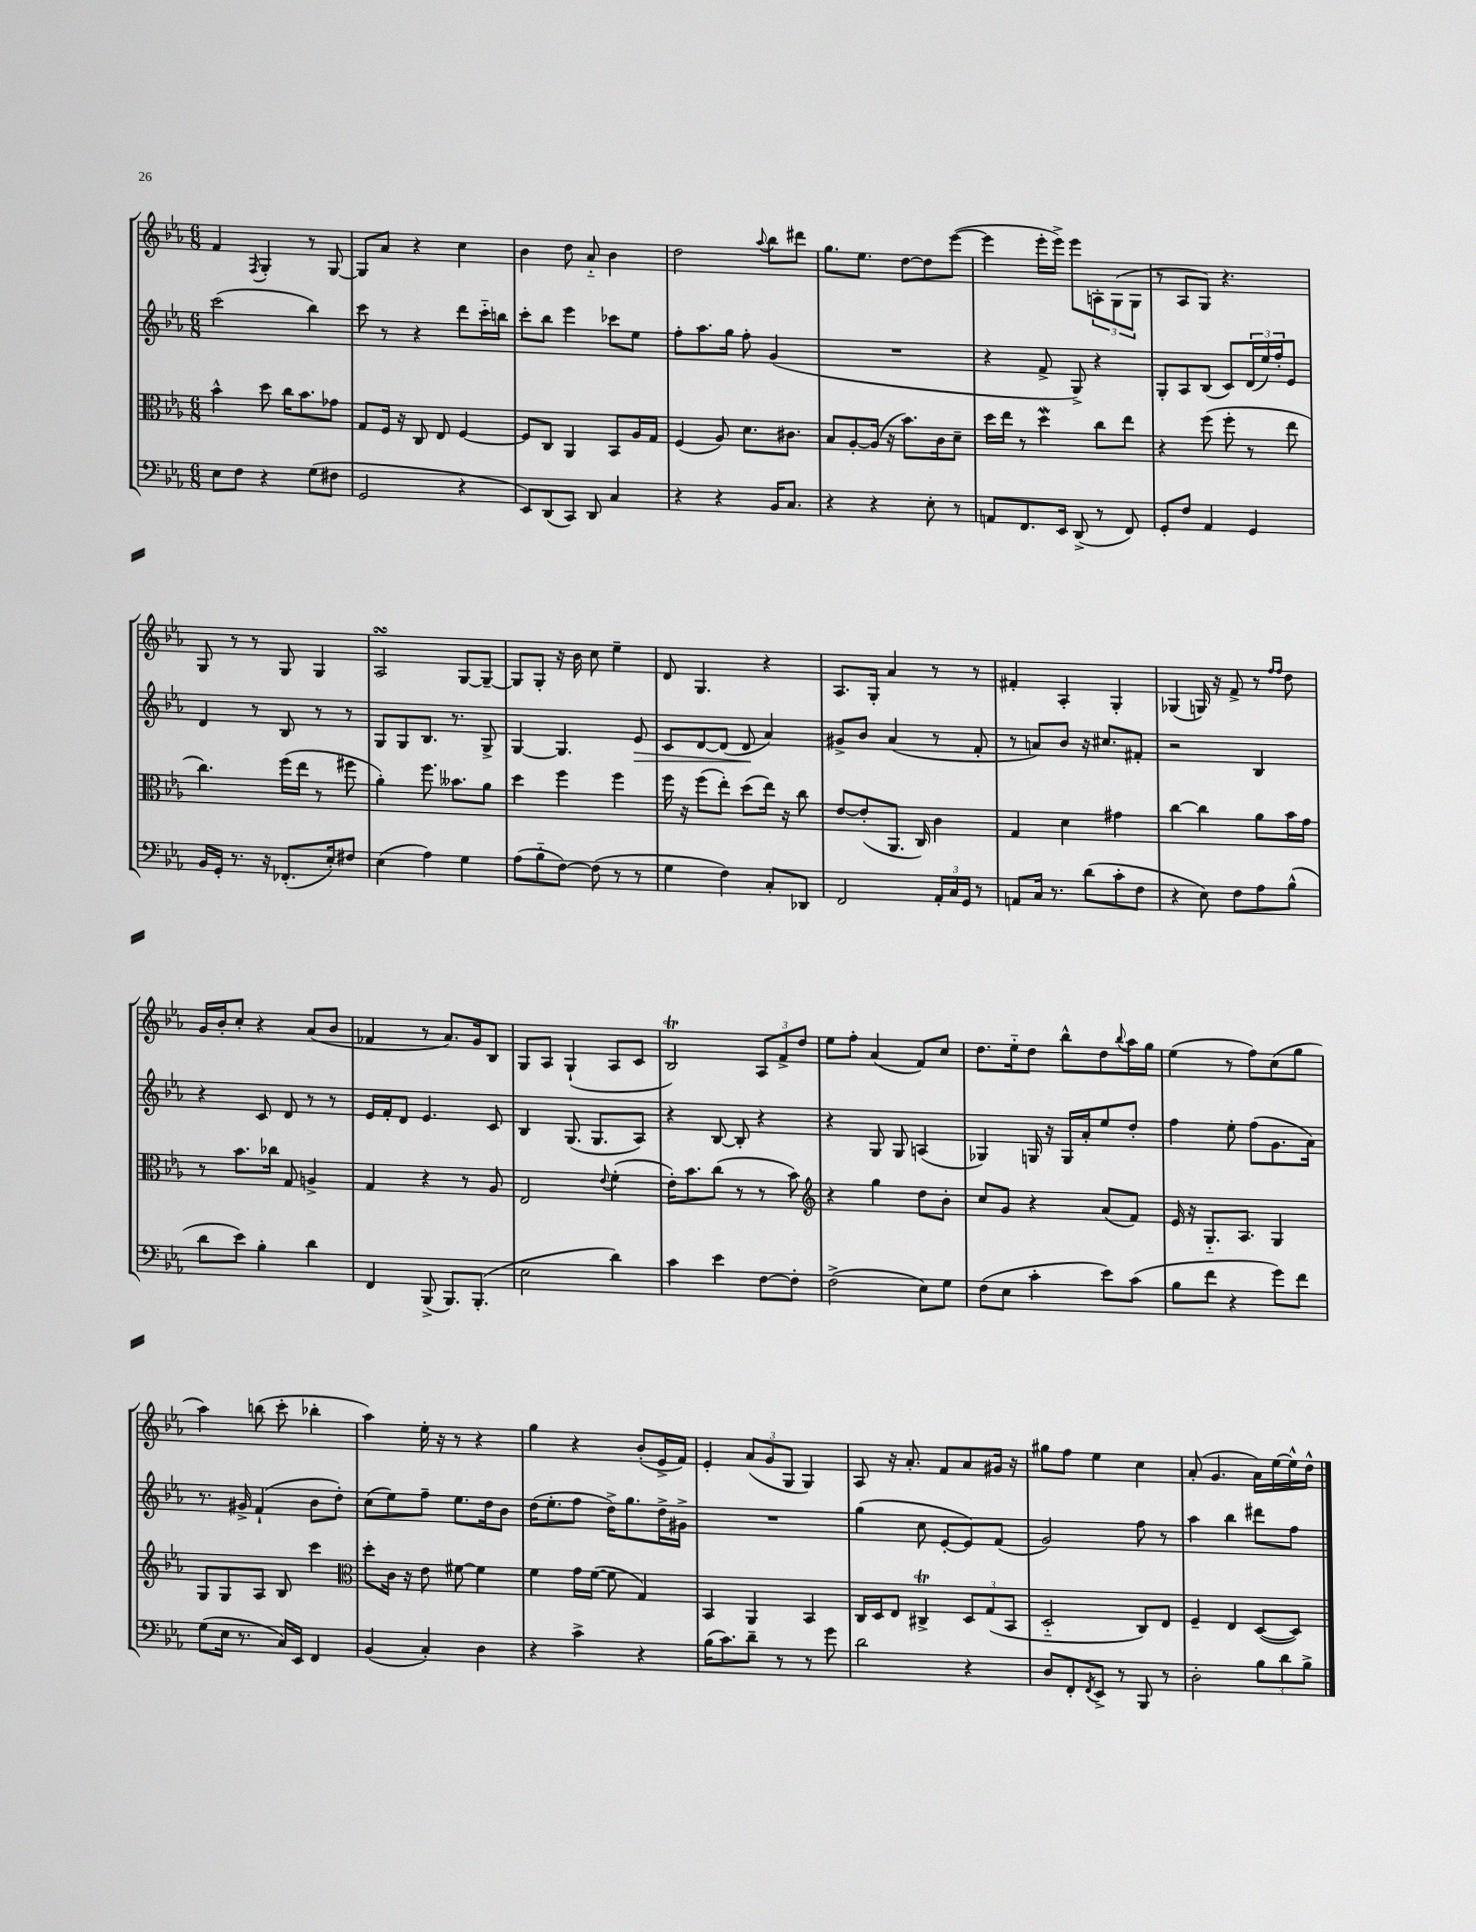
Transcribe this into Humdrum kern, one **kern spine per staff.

**kern	**kern	**kern	**kern
*staff4	*staff3	*staff2	*staff1
*clefF4	*clefC3	*clefG2	*clefG2
*k[b-e-a-]	*k[b-e-a-]	*k[b-e-a-]	*k[b-e-a-]
*M6/8	*M6/8	*M6/8	*M6/8
8E-	4b-^^	(2ccc	4f
8F	.	.	.
.	.	.	8qF
4r	8dd	.	4G'
.	16cc	.	.
.	8.b-	.	.
(8G	.	4bb-)	8r
8F#	8g-	.	[8G
=	=	=	=
2GG	8G	8ccc	8G]
.	16F	8r	8a-
.	16r	.	.
.	8C	4r	4r
.	8E-	.	.
4r	[4F	8ddd	4cc
.	.	16ccc'~	.
.	.	16bb	.
=	=	=	=
8EE-)	8F]	8ccc'	4b-
(8DD	8C	8bb-	.
8CC)	4AA-	4eee-	8dd
8DD	.	.	8a-'~
4C	8BB-	8ccc-	4b-
.	16A-	8ee-	.
.	16G	.	.
=	=	=	=
4r	(4F	8ff'	2dd
.	.	8.aa-	.
4r	8A-)	.	.
.	.	16gg	.
.	8.d	8ff'	.
.	.	.	8qqaa-
16BB-	.	(4g	8bb-
8.C	8.c#	.	.
.	.	.	8ddd#
=	=	=	=
4r	8B-	2.r	8.gg
.	[8A-'	.	.
.	.	.	8.ee-
4r	(16A-]	.	.
.	16r	.	.
.	8.b-)	.	[8dd
8E-'	.	.	8dd]
.	16c	.	.
8r	8d~	.	([8eee-
=	=	=	=
8AA	16dd	4r	4eee-]
.	16ee-	.	.
8.FF	8r	.	.
.	4dd	8f^	16eee-'
16EE-	.	.	16eee-^)
(8DD^	.	8G^)	8eee-
8r	8cc	4r	12A'
.	.	.	(12G
8FF)	8ee-	.	.
.	.	.	12G
=	=	=	=
8GG'	4r	8G'	8r
8F	.	8A-	8A-
4AA-	(8ff	(8B-	8G)
.	8ff'	8c)	4.r
4GG	8r	(24d	.
.	.	24ee-)	.
.	.	24ff'	.
.	8ee-	8e-	.
=	=	=	=
16BB-	4.cc)	4d	8G
16GG'	.	.	.
8.r	.	.	8r
.	.	8r	8r
16r	.	.	.
(8.FF-'	(16ff	8B-	8G
.	16ee-	.	.
.	8r	8r	4G
16E-')	.	.	.
8F#	8ff#	8r	.
=	=	=	=
(4E-	4a-')	8G	2A-
.	.	8G	.
4A-)	8.ff	8.B-	.
.	8.b--	8.r	.
4G	.	.	[8G
.	8a-	8G^	8G~_
=	=	=	=
(8A-	4dd	[4G	8G]
8B-'~	.	.	8G'
[8F)	4ff	4.G]	16r
.	.	.	16b-
(8F]	.	.	8cc
8r	4ff	.	4ee-~
8r	.	8e-	.
=	=	=	=
4G	16ff	8c	8d
.	16r	.	.
.	(8ff	[8d	4.G
4F)	8ee-')	(8d]	.
.	(8dd	8d	.
8C'	16ee-)	4a-)	4r
.	16r	.	.
8DD-	8cc	.	.
=	=	=	=
2FF	[8e-	8g#^	8.A-
.	(8e-']	8b-	.
.	.	.	16G'
.	8.AA-	(4a-	4a-
.	16C)	.	.
24AA-'	4c	8r	8r
24C	.	.	.
24GG	.	.	.
8r	.	8f'	8r
=	=	=	=
8AA	4G	8r	4f#'
16C	.	8a)	.
8.r	.	.	.
.	4d	8b-	4A-'
(8d	.	16r	.
.	.	8.cc#	.
8c'	4g#	.	4G'
8F	.	8f#'	.
=	=	=	=
4r	[4cc	2r	(4G-
8E-)	4cc]	.	16G)
.	.	.	16r
8F	.	.	8f^
8A-	8a-	4B-	8r
.	.	.	16qqff
.	.	.	16qqff
(8B-^^	16b-	.	8dd
.	16g	.	.
=	=	=	=
8d	8r	4r	16g
.	.	.	16b-'
8e-)	8.b-	.	8cc'
4B-'	.	8c	4r
.	16cc-	.	.
.	8G	8d	.
4d	4A^	8r	(8a-
.	.	8r	8b-
=	=	=	=
4FF	4G	16e-	4f-
.	.	16f'	.
.	.	8d	.
(8BBB-^	4r	4.e-	8r
8.BBB-)	.	.	8.a-)
.	8r	.	.
(8.BBB-'	.	.	16g
.	8A-	8c	8B-
=	=	=	=
2E-	2E-	4B-	8G
.	.	.	8A-
.	.	(8.G	(4G`
.	.	8.G	.
.	8qqe-	.	.
4d)	(4f'	.	8A-
.	.	8A-)	8c
=	=	=	=
4c	16e-')	4r	2B-)
.	8.b-	.	.
4e-	(8cc	[8B-	.
.	8r	8B-']	.
[8F	8r	4r	12A-
.	.	.	12f^
8F']	8b-)	.	.
.	.	.	12dd
=	=	=	=
*	*clefG2	*	*
(2F^	4r	4r	8ee-
.	.	.	8ff'
.	4gg	8G	(4a-
.	.	8G	.
8E-)	8dd	(4A	8f)
8G	8b-'	.	8cc
=	=	=	=
(8F	8cc	4G-)	8.dd
8E-	8g	.	.
.	.	.	16ee-'~
4c'	4r	16G	8dd
.	.	16r	.
.	.	16G	8bb-^^
.	.	16a-'	.
8e-)	(8a-	8ee-	8dd
.	.	.	8qqbb-
(8c	8f)	8dd'	16aa-
.	.	.	16gg
=	=	=	=
8B-	16e-	4ff	(4ee-
.	16r	.	.
8f	8.G'~	.	.
4r	.	8ee-'	8r
.	8.A-	.	.
.	.	(8ff	8ff)
8g)	4G	8.g	(8cc
8f	.	.	8gg
.	.	16a-)	.
=	=	=	=
(8G	8G	8.r	4aa-)
16E-	8G	.	.
8.r	.	16g#^	.
.	8A-	(4f`	(8bb
16C)	8B-	.	8ccc'
16EE-	.	.	.
4FF	4ccc	8b-	4bb-'
.	.	8dd')	.
=	=	=	=
*	*clefC3	*	*
(4BB-	8dd'	(8cc	4aa-)
.	16c	8ee-)	.
.	16r	.	.
4C')	8e-	8ff~	16ee-'
.	.	.	16r
.	[8f#	8.ee-	8r
4D	4f#]	.	4r
.	.	16dd	.
.	.	8b-	.
=	=	=	=
4r	4f	(16dd	4gg
.	.	8.ee-'	.
4c^	16g	8ff	4r
.	([16f	.	.
.	8f]	16dd^)	.
.	.	8.gg	.
4r	4G)	.	(8b-'
.	.	16dd^	16e-^
.	.	16g#^	16f)
=	=	=	=
(16B-	4BB-	2.r	4e-'
8.c)	.	.	.
8d~	4AA-	.	(12a-
.	.	.	12g
8r	.	.	.
.	.	.	12G
8r	4BB-	.	4G)
8g	.	.	.
=	=	=	=
2d	16C	(4gg	8A-
.	16D	.	.
.	8E-	.	16r
.	.	.	8.a-'
.	4C#^	8cc	.
.	.	[8e-'	8f
4r	12D	8e-])	8a-
.	(12G	.	.
.	.	(8f	16g#
.	12BB-	.	.
.	.	.	16r
=	=	=	=
8D	2D'~	2g)	8gg#
8FF'	.	.	8ff
8qFF	.	.	.
8EE-^	.	.	4ee-
8r	.	.	.
8BBB-	8C)	8ff	4cc
8r	8E-	8r	.
=	=	=	=
2D'	4F~	4aa-	(8a-'
.	.	.	4.g
.	4E-	4bb-	.
12B-	([8D	8ddd#	16a-)
.	.	.	[16ee-
12d	.	.	.
.	8D])	8ff	16ee-^^]
12B-^	.	.	.
.	.	.	16dd^^
==	==	==	==
*-	*-	*-	*-
